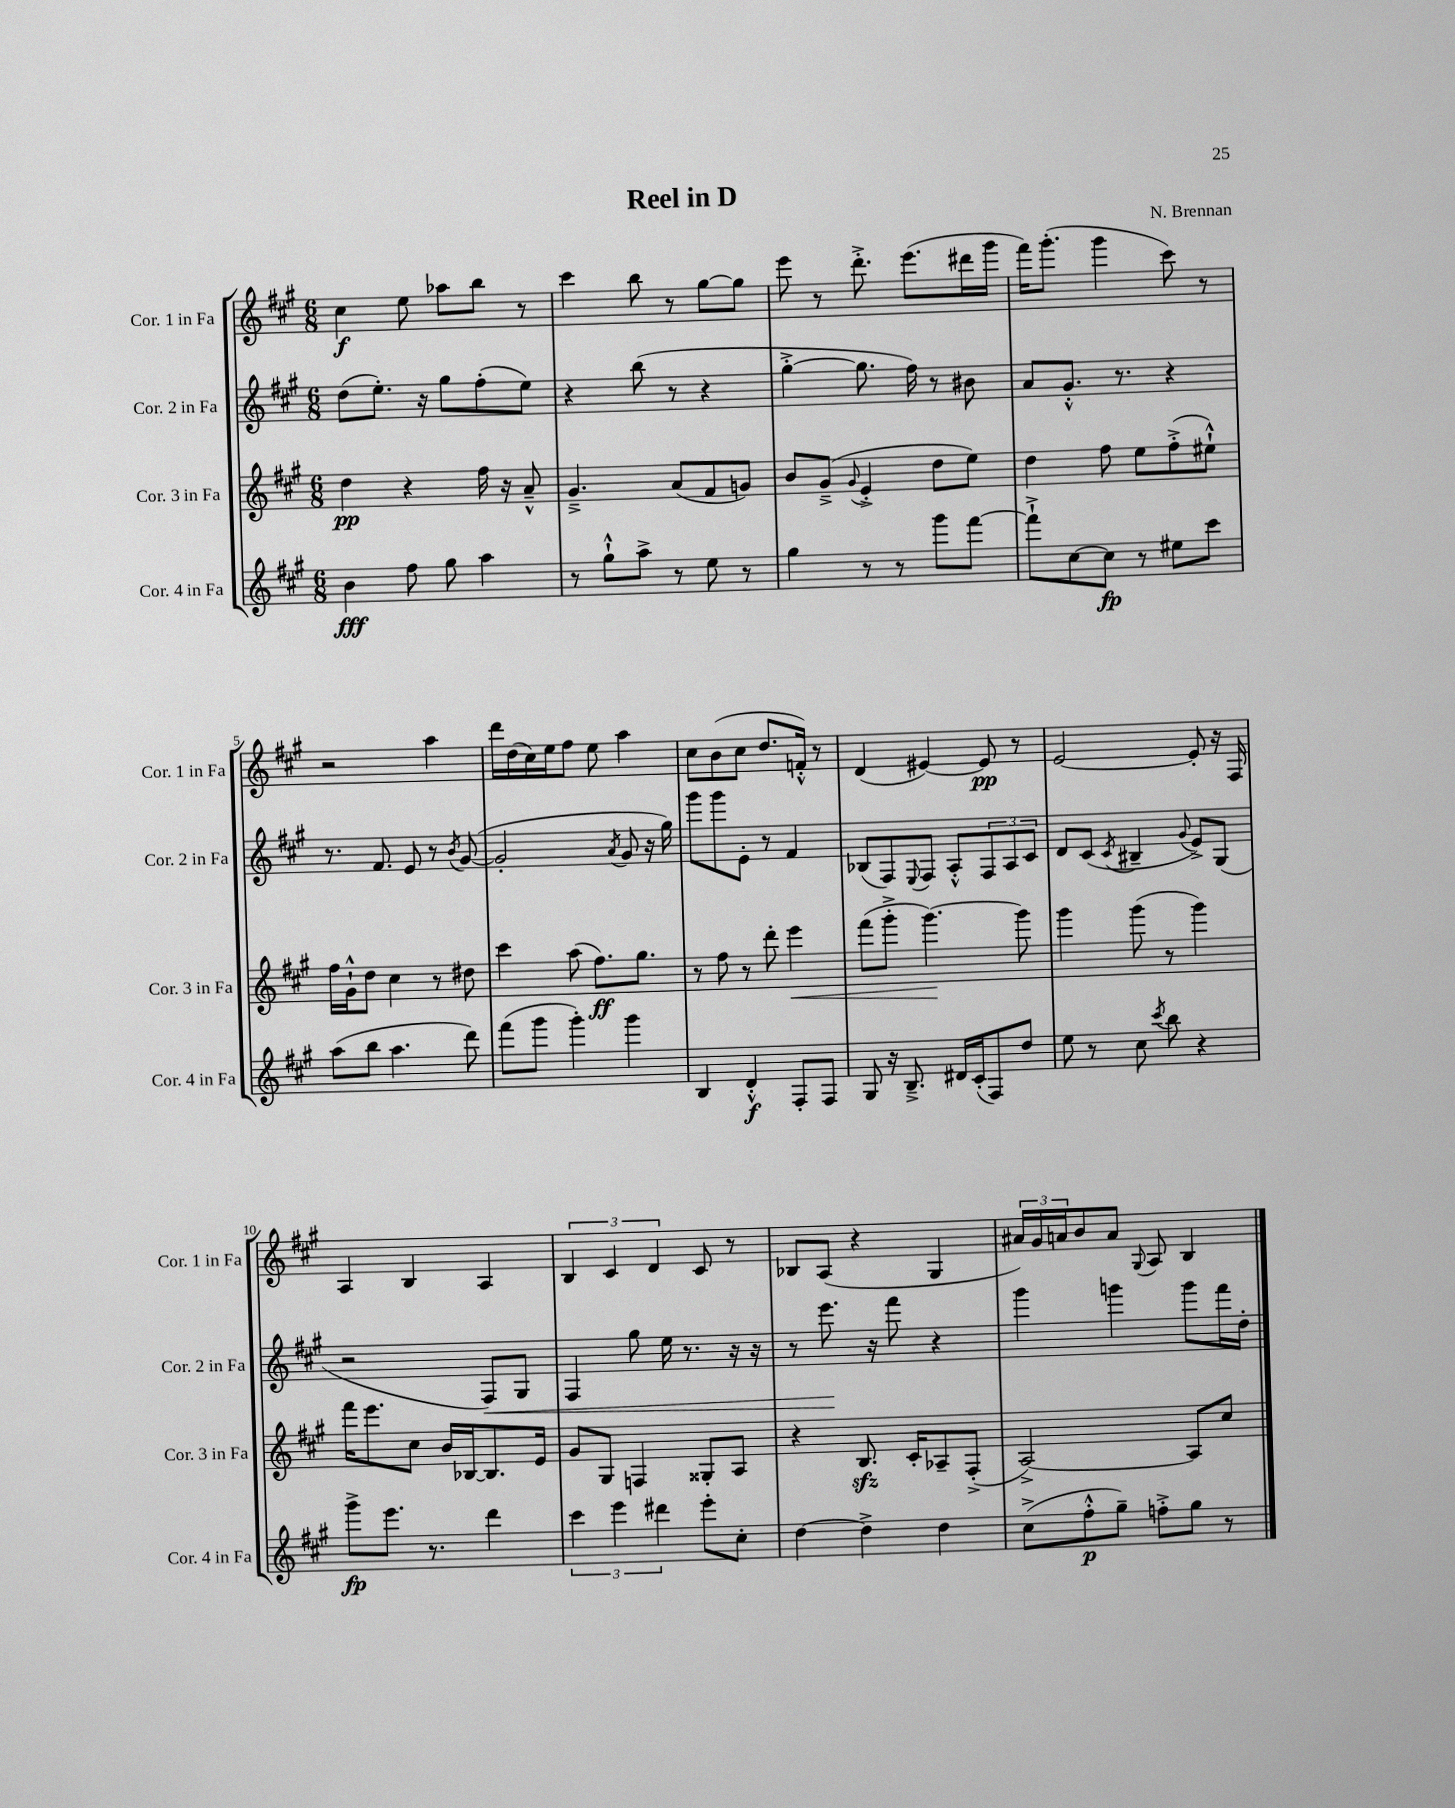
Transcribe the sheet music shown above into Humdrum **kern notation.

**kern	**kern	**kern	**kern
*staff4	*staff3	*staff2	*staff1
*clefG2	*clefG2	*clefG2	*clefG2
*k[f#c#g#]	*k[f#c#g#]	*k[f#c#g#]	*k[f#c#g#]
*M6/8	*M6/8	*M6/8	*M6/8
4b\	4dd\	(8dd\L	4cc#\
.	.	8.ee'\J)	.
8ff#\	4r	.	8ee\
.	.	16r	.
8gg#\	.	8gg#\L	8aa-\L
4aa\	16ff#\	(8ff#'\	8bb\J
.	16r	.	.
.	8a~^^/	8ee\J)	8r
=	=	=	=
8r	4.g#~^/	4r	4ccc#\
8gg#`^^\L	.	.	.
8aa^\J	.	(8bb\	8bb\
8r	(8a/L	8r	8r
8ee\	8f#/	4r	[8gg#\L
8r	8g/J)	.	8gg#\]J
=	=	=	=
4gg#\	8b/L	[4gg#'^\	8eee\
.	(8g#~^/J	.	8r
.	8qqg#/	.	.
8r	4e'^/	8.gg#\]	8.ddd'^\
8r	.	.	.
.	.	16ff#\)	(8.eee\L
8ggg#\L	8dd\L	8r	.
[8fff#\J	8ee\J)	8b#\	16ddd#\L
.	.	.	16ggg#\JJ
=	=	=	=
8fff#`^\]L	4dd\	8a/L	16fff#\LK)
.	.	.	(8.ggg#'\J
[8cc#\	.	8.g#'^^/J	.
8cc#\]J	8ff#\	.	4ggg#\
.	.	8.r	.
8r	8ee\L	.	.
8ee#\L	(8ff#'^\	4r	8ccc#\)
8ccc#\J	8ee#`^^\J)	.	8r
=	=	=	=
(8aa\L	16ff#\LL	8.r	2r
.	16g#`^^\J	.	.
8bb\J	8dd\J	.	.
.	.	8.f#/	.
4.aa\	4cc#\	.	.
.	.	8e/	.
.	8r	8r	4aa\
.	.	8qb/	.
8ddd\)	8dd#\	([8g#/	.
=	=	=	=
(8fff#\L	4ccc#\	2g#'/]	16ddd\LL
.	.	.	(16dd\
8ggg#\J	.	.	16cc#\)
.	.	.	16ee\J
4ggg#'\)	(8aa\	.	8ff#\J
.	8.ff#\L)	.	8ee\
.	.	8qa/	.
4ggg#\	.	8g#/	4aa\
.	8.gg#\J	.	.
.	.	16r	.
.	.	16gg#\)	.
=	=	=	=
4B/	8r	8ggg#\L	8cc#\L
.	8ff#\	8ggg#\	(8b\
4d'^^/	8r	8e'\J	8cc#\J
.	8ddd'\	8r	8.dd/L
8F#'/L	4eee\	4f#/	.
.	.	.	16f'^^/Jk)
8F#/J	.	.	8r
=	=	=	=
8G#/	(8fff#\L	(8B-/L	(4d/
16r	8ggg#'^\J	8F#/)	.
8.B~^/	.	.	.
.	.	8qqE/	.
.	[4.ggg#\)	8F#/J	[4e#/)
16d#/LL	.	8A'^^/L	.
(16c#'/J	.	.	.
8F#/)	.	12F#/	8e#/]
.	.	12A/	.
8dd/J	8ggg#\]	.	8r
.	.	12c#/J	.
=	=	=	=
8ee\	4ggg#\	8d/L	[2e/
8r	.	(8c#/J	.
.	.	8qc#/	.
8cc#\	(8ggg#\	4B#~/	.
8qccc#/	.	.	.
8bb\	8r	.	.
.	.	8qqg#/	.
4r	4ggg#\)	8e^/L)	8e'/]
.	.	(8G#/J	16r
.	.	.	16F#/
=	=	=	=
8ggg#^\L	16fff#\LK	2r	4A/
.	8.eee\	.	.
8.eee\J	.	.	.
.	8cc#\J	.	4B/
8.r	.	.	.
.	16b/LL	.	.
.	[16B-/J	.	.
4ddd\	8.B-/]	8F#/L)	4A/
.	.	8G#/J	.
.	16e/Jk	.	.
=	=	=	=
6ccc#\	8g#/L	4F#/	6B/
.	8G#/J	.	.
6eee\	.	.	6c#/
.	4F/	8gg#\	.
6ddd#\	.	.	6d/
.	.	16ee\	.
.	.	8.r	.
8eee'\L	8G##'/L	.	8c#/
8cc#'\J	8A/J	16r	8r
.	.	16r	.
=	=	=	=
[4dd\	4r	8r	8B-/L
.	.	8.eee\	(8A/J
4dd^\]	8.B/	.	4r
.	.	16r	.
.	.	8fff#\	.
.	16c#'/LK	.	.
4dd\	8A-~/	4r	4G#/
.	(8F#'^/J	.	.
=	=	=	=
(8cc#^\L	[2A^/)	4ggg#\	24a#/LL)
.	.	.	24g#/
.	.	.	24a/J
8ff#'^^\	.	.	8b/
8gg#~\J)	.	4ggg\	8a/J
.	.	.	8qqG#/
8ff'^\L	.	.	8A/
8gg#\J	8A/]L	8ggg\L	4B/
8r	8cc#/J	16fff#\L	.
.	.	16dd'\JJ	.
==	==	==	==
*-	*-	*-	*-
